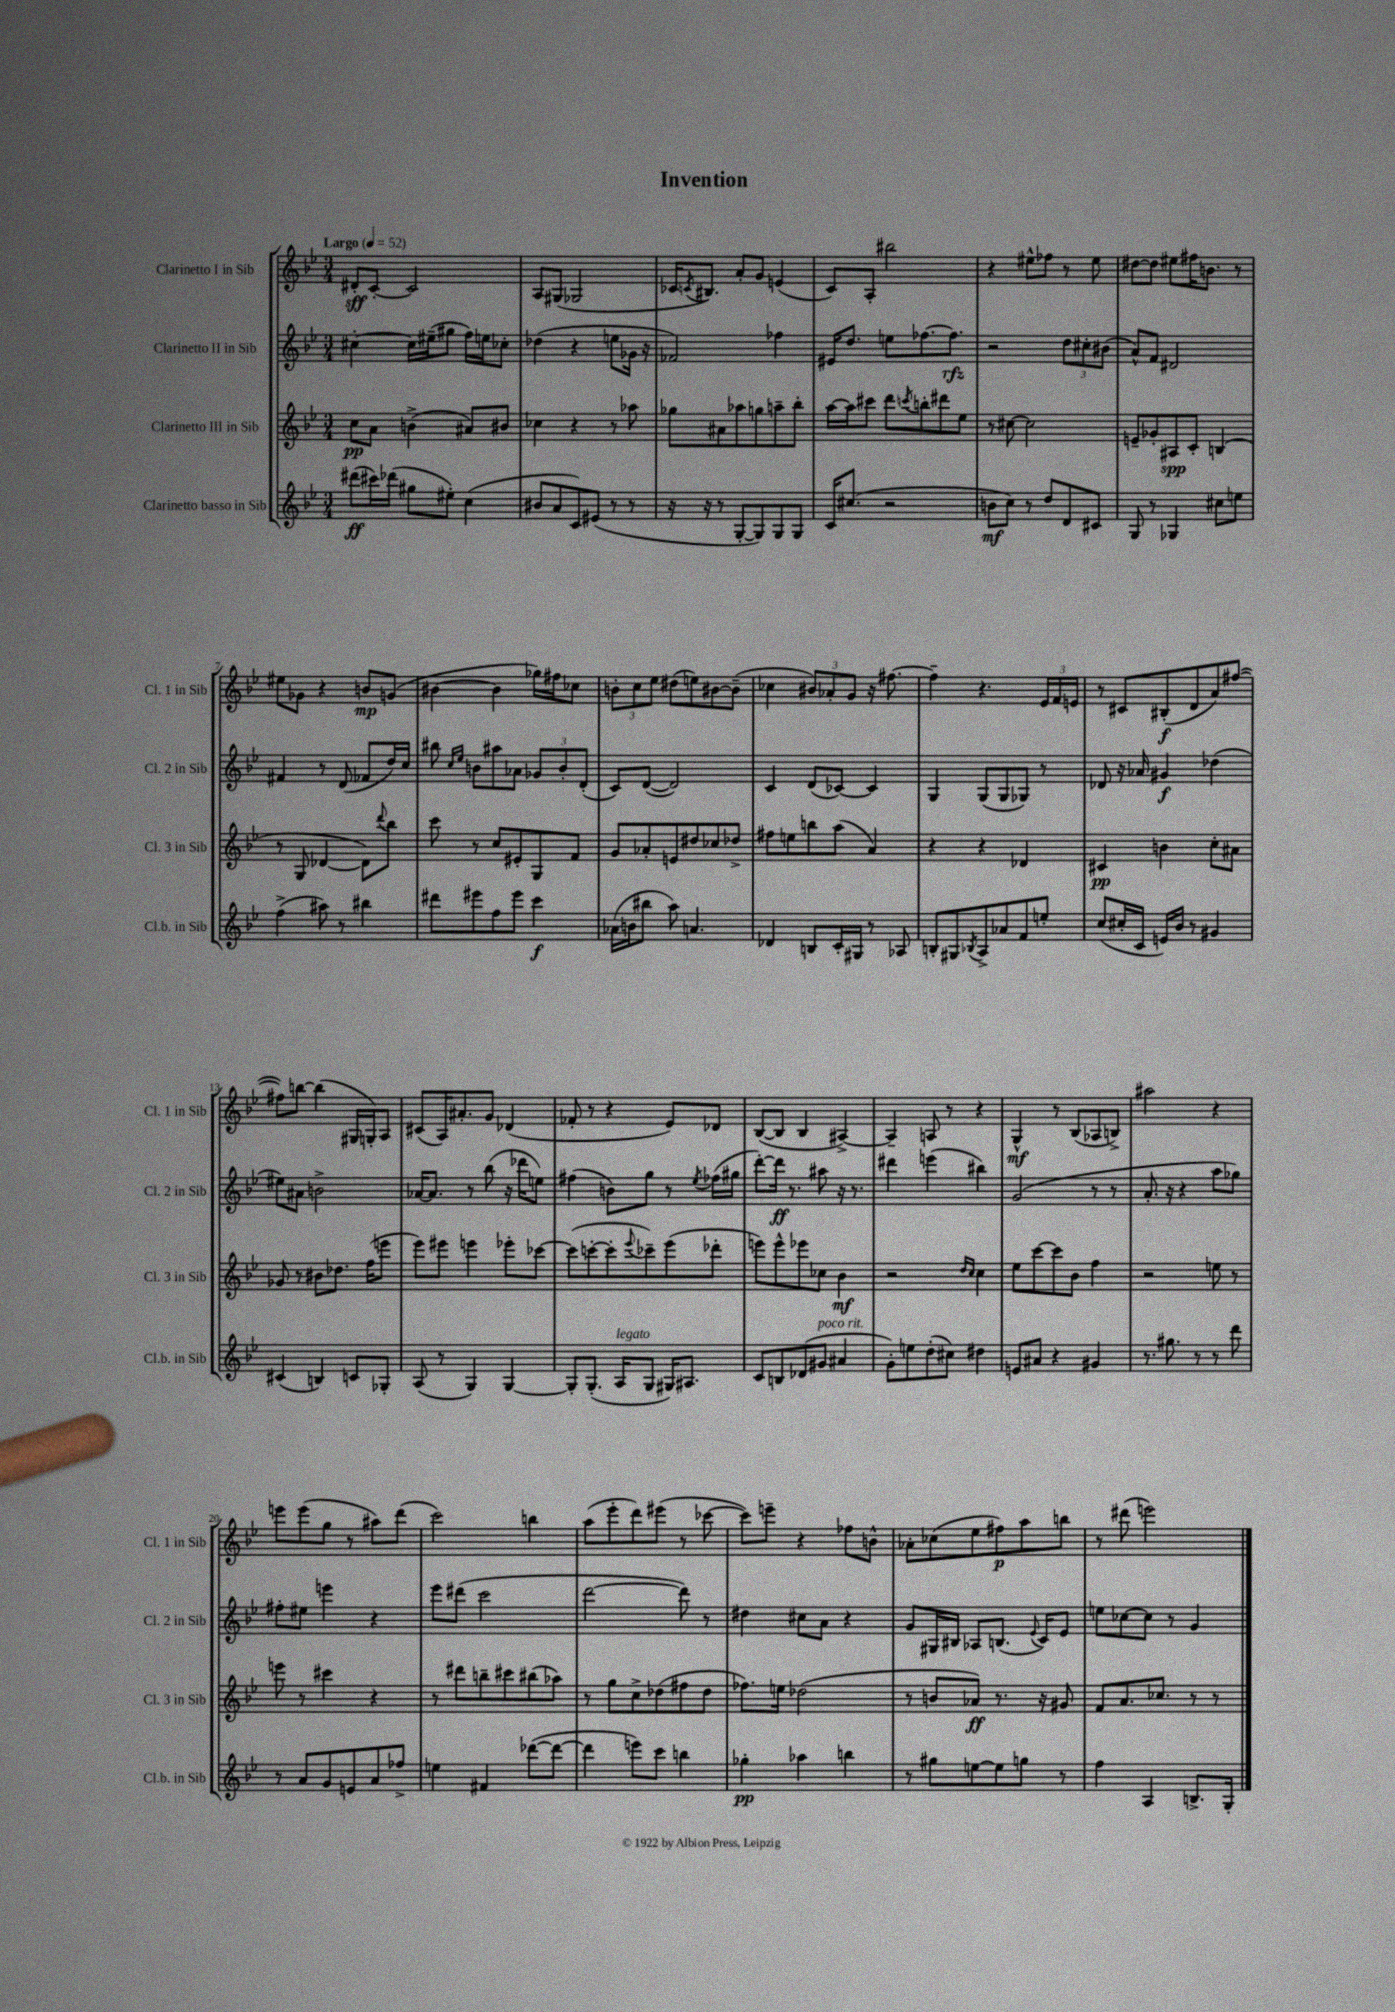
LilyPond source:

\header { title = "Invention" }
<<
\new StaffGroup <<
\new Staff = "s0" \with { instrumentName = "Clarinetto I in Sib" shortInstrumentName = "Cl. 1 in Sib" } {
    \clef treble \key bes \major \numericTimeSignature \time 3/4 \tempo "Largo" 4 = 52
    dis'8-.\sff c'8~-. c'2 |
    a8 gis8( ges2 |
    ces'16 \acciaccatura { c'8 } bis8.) a'8-. g'8 e'4( |
    c'8) a8-. bis''2 |
    r4 eis''8-^ fes''8 r8 eis''8 |
    dis''8~ dis''8 eis''8 fis''16 b'8. r8 |
    eis''8 ges'8 r4 b'8\mp g'8( |
    bis'4~ bis'4 ges''16) fis''16 ces''8 |
    \tuplet 3/2 { b'8-. c''8 ees''8 } dis''8( e''8) bis'8~ bis'8--( |
    ces''4 \tuplet 3/2 { bis'8) aes'8-. g'8 } r16 fis''8.~ |
    fis''4-- r4. \tuplet 3/2 { ees'16 f'16 e'16 } |
    r8 cis'8 bis8-.\f( d'8 a'8) fis''8~( |
    fis''8) b''8~ b''4( gis16 g16-.) a8 |
    cis'8( a16) ais'8.-. g'8 des'4( |
    fes'8-. r8 r4 ees'8) des'8 |
    bes8~( bes8 bes4 ais4~->) |
    ais4-- a8 r8 r4 |
    g4-^\mf r8 bes8( aes8 b8->) |
    ais''2 r4 |
    e'''8 e'''8( g''8 r8 ais''8) d'''8( |
    c'''2) b''4 |
    a''8( ees'''8-. d'''8) eis'''8( r8 ces'''8~ |
    ces'''8) e'''8-- r4 fes''8 b'8-^ |
    aes'8-. ces''8( ees''8 fis''8\p) a''8 b''8 |
    r8 dis'''8( e'''2) \bar "|." |
}
\new Staff = "s1" \with { instrumentName = "Clarinetto II in Sib" shortInstrumentName = "Cl. 2 in Sib" } {
    \clef treble \key bes \major \numericTimeSignature \time 3/4
    cis''4~-. cis''16 eis''16--( gis''8 f''16) e''16 ces''8-. |
    des''4( r4 e''8 ges'16 r16 |
    fes'2) fes''4 |
    eis'16 d''8. e''8 fes''8.~ fes''8.\rfz |
    r2 \tuplet 3/2 { d''8 cis''8-. bis'8( } |
    a'8-^) f'8 dis'2 |
    fis'4 r8 d'8( fes'8 d''16) c''16 |
    bis''8 \grace { c''16 ees''16 } b'8 ais''8 aes'8 \tuplet 3/2 { ges'8 b'8-. d'8-.( } |
    c'8) d'8~( d'2) |
    c'4 d'8( ces'8~) ces'4 |
    g4 g8( g8 ges8) r8 |
    des'8 r16 aes'16 gis'4\f des''4( |
    eis''8) ais'8 b'2-> |
    aes'16~ aes'8. r8 bes''8( r16 des'''16 e''8) |
    fis''4( b'8) g''8 r8 \acciaccatura { ees''8 } fes''16( gis''16 |
    d'''8~-.) d'''16\ff r8. ais''8 r16 r8. |
    dis'''4 e'''4( bis''4) |
    g'2( r8 r8 |
    a'8.-. r16 r4 a''8 ges''8) |
    fis''8-. eis''8 e'''4 r4 |
    ees'''8 dis'''8( c'''2 |
    d'''2~ d'''8) r8 |
    dis''4 cis''8 a'8 r4 |
    g'8 gis16 bis16 aes8 b8.( \appoggiatura { ees'8 } c'16) ees'8 |
    e''8 ces''8~ ces''8 r8 g'4 \bar "|." |
}
\new Staff = "s2" \with { instrumentName = "Clarinetto III in Sib" shortInstrumentName = "Cl. 3 in Sib" } {
    \clef treble \key bes \major \numericTimeSignature \time 3/4
    c''8\pp a'8 b'4->( ais'8) bis'8 |
    ces''4 r4 r8 aes''8 |
    ges''8 ais'8 aes''8 g''8 a''8-- bes''8-. |
    a''16~ a''16 cis'''8 d'''8 \acciaccatura { c'''8 } b''8-. dis'''8 ees''8 |
    r8 cis''8~ cis''2 |
    e'8-- ges'8-. ais8\spp c'8-. b4( |
    r8 g8 des'4~ des'8) \appoggiatura { d'''8 } bes''8 |
    c'''8 r8 c''8 eis'8-. g8 f'8 |
    g'8 aes'8-. e'8 dis''8 ces''8 des''8-> |
    fis''8 e''8 b''8 a''8( a'4) |
    r4 r4 des'4 |
    cis'4\pp b'4 c''8-. ais'8 |
    ges'8 r8 bis'8 des''8. f''16( e'''8 |
    ees'''8) eis'''8 e'''4 ees'''8-. ces'''8~ |
    ces'''8( c'''8~-. c'''8-. \appoggiatura { ees'''8 } ces'''8--) ees'''8( des'''8-. |
    e'''8) e'''8-^ ees'''8 ces''8 bes'4\mf |
    r2 \grace { d''16 c''16 } c''4 |
    ees''8 c'''8~ c'''8 bes'8 f''4 |
    r2 e''8 r8 |
    e'''8 r8 cis'''4 r4 |
    r8 dis'''8 b''8-- cis'''8 bis''8( aes''8) |
    r8 g''8 c''8-> des''8( fis''8 des''8 |
    fes''8.) e''16 des''2( |
    r8 b'8 aes'8\ff) r8. r16 gis'8 |
    f'8 a'8. ces''8. r8 r8 \bar "|." |
}
\new Staff = "s3" \with { instrumentName = "Clarinetto basso in Sib" shortInstrumentName = "Cl.b. in Sib" } {
    \clef treble \key bes \major \numericTimeSignature \time 3/4
    dis'''8\ff( cis'''16) des'''16( gis''8 eis''8-.) c''4( |
    bis'8 a'8 c'8) eis'8( r8 r8 |
    r16 r16 r8 g8~-. g8) g8 g8 |
    c'16 cis''8.( r2 |
    b'8\mf c''8) r8 d''8 d'8 cis'8 |
    g8 r8 ges4 cis''8 e''8 |
    f''4->( ais''8) r8 bis''4 |
    dis'''8 eis'''8 f''8 eis'''8 c'''4\f |
    aes'16( b'16 bis''8 a''8) a'4. |
    des'4 b8 c'16-. gis16 r8 aes8 |
    b8-. gis8 \acciaccatura { bes8 } a8-> aes'8 f'8 e''8-. |
    c''8( cis''16-. c'16 e'16) bes'16 r8 gis'4 |
    cis'4( b4) c'8 ges8-. |
    a8( r8 g4) g4~ |
    g8-. g8.-.( a16^\markup { \italic "legato" } g8 gis16) ais8. |
    c'8 b8 des'8( gis'8^\markup { \italic "poco rit." } ais'4 |
    g'8-.) e''8 d''8-.( cis''8) dis''4 |
    e'8 ais'8 r4 gis'4 |
    r8. gis''8. r8 r8 d'''8 |
    r8 a'8 g'8 e'8 a'8 fes''8-> |
    e''4 fis'4 des'''8~( des'''8~ |
    des'''4 e'''8) c'''8 b''4 |
    ges''4-.\pp aes''4 b''4 |
    r8 gis''8 e''8~ e''8 g''8 r8 |
    f''4 a4 b8.-> g16-. \bar "|." |
}
>>
>>
